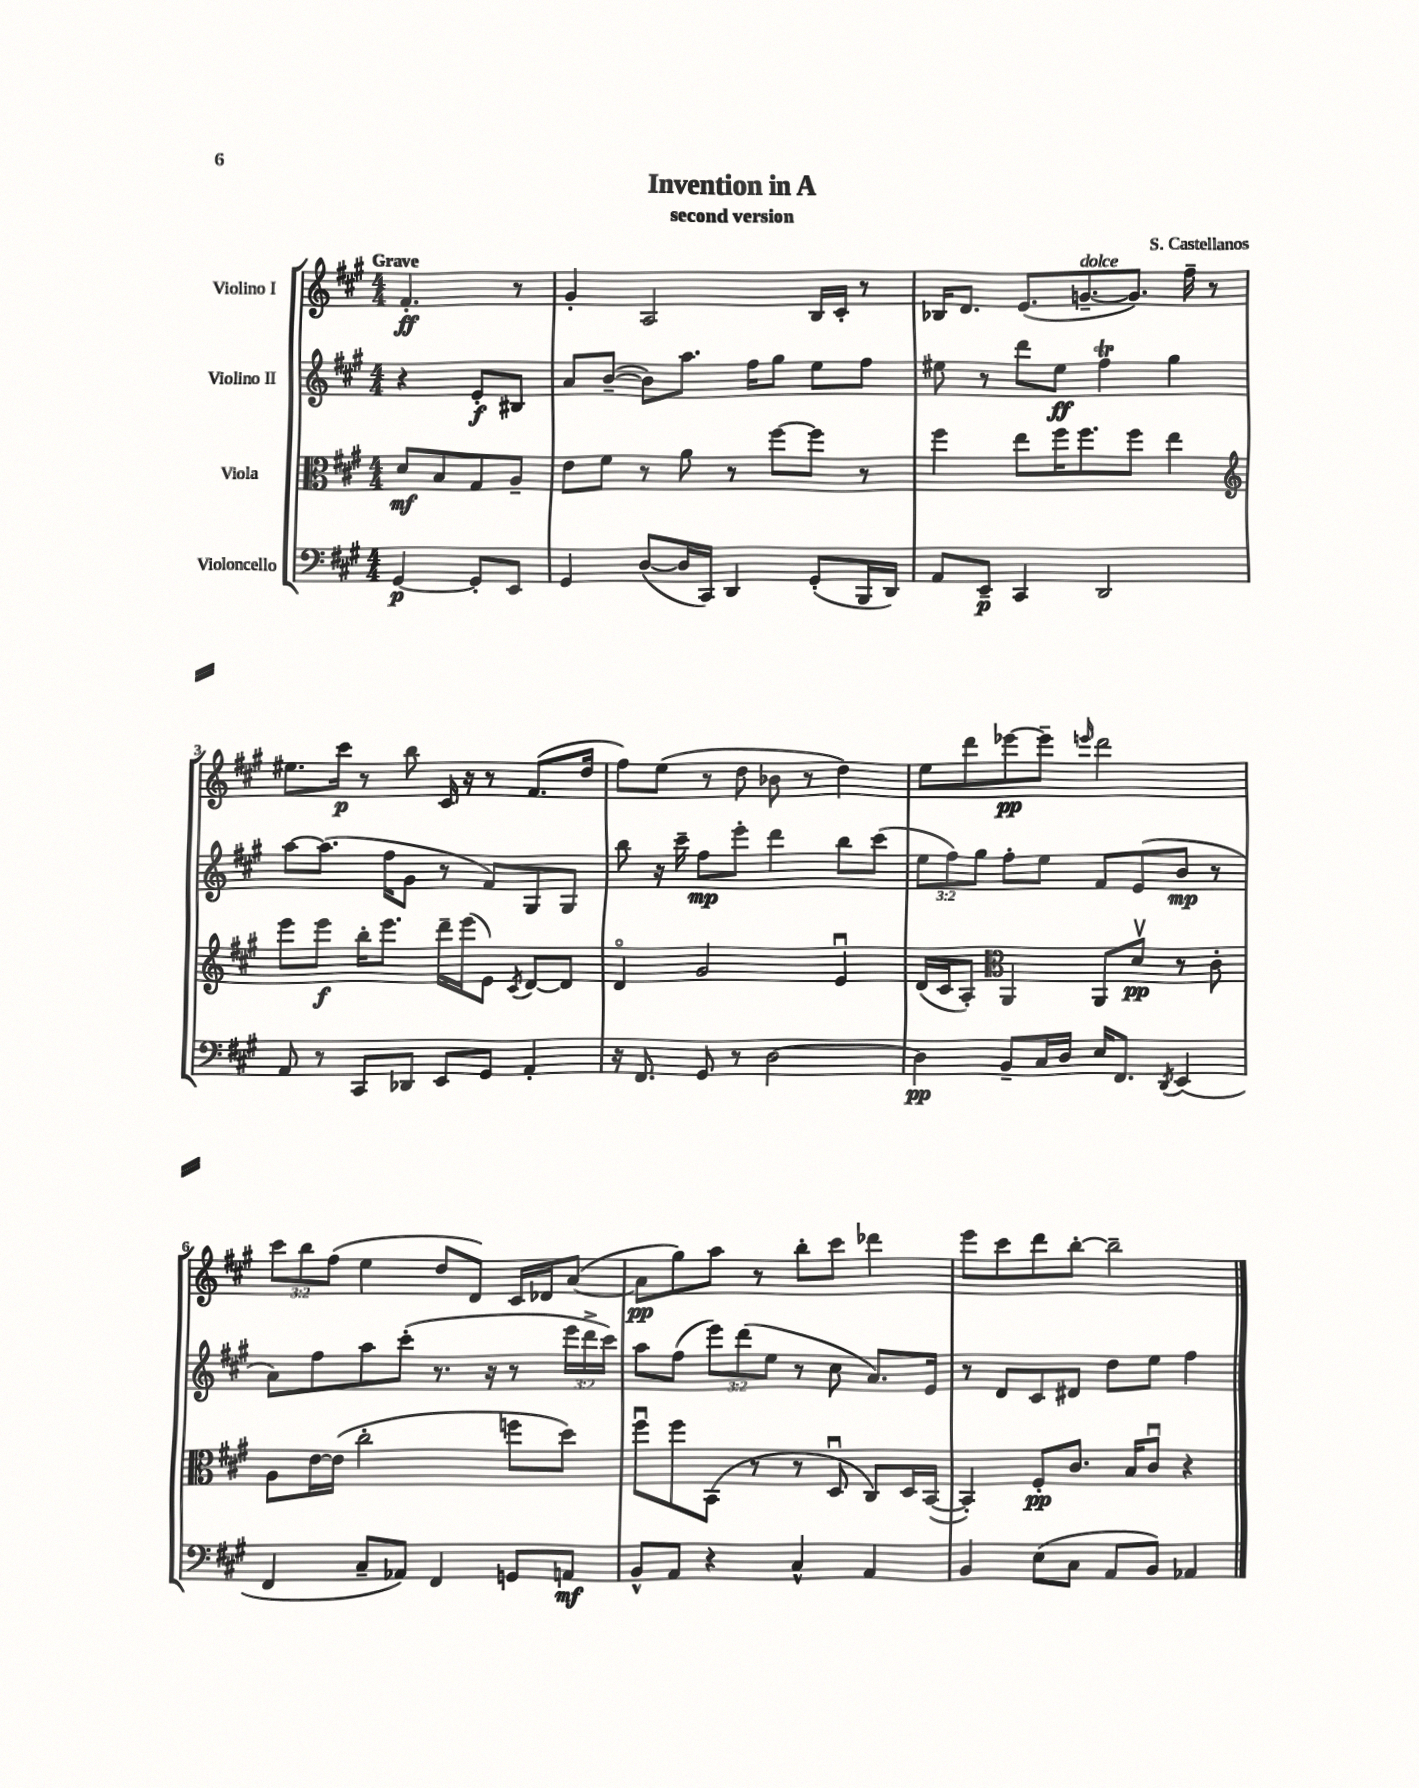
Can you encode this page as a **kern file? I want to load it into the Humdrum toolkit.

**kern	**dynam	**kern	**dynam	**kern	**dynam	**kern	**dynam
*part4	*part4	*part3	*part3	*part2	*part2	*part1	*part1
*staff4	*staff4	*staff3	*staff3	*staff2	*staff2	*staff1	*staff1
*I"Violoncello	*	*I"Viola	*	*I"Violino II	*	*I"Violino I	*
*clefF4	*	*clefC3	*	*clefG2	*	*clefG2	*
*k[f#c#g#]	*	*k[f#c#g#]	*	*k[f#c#g#]	*	*k[f#c#g#]	*
*M4/4	*	*M4/4	*	*M4/4	*	*M4/4	*
=	=	=	=	=	=	=	=
!	!	!	!	!	!	!LO:TX:a:B:t=Grave	!
[4GG#/	p	8d/L	mf	4r	.	4.f#'/	ff
.	.	8B/	.	.	.	.	.
8GG#'/L]	.	8G#/	.	8e'/L	f	.	.
8EE/J	.	8A~/J	.	8B#X/J	.	8r	.
=1	=1	=1	=1	=1	=1	=1	=1
4GG#/	.	8e\L	.	8a/L	.	4g#'/	.
.	.	8f#\J	.	([8b~/J	.	.	.
([8D/L	.	8r	.	8b\L])	.	2A/	.
16D/L]	.	8a\	.	8.aa\J	.	.	.
16CC#/JJ)	.	.	.	.	.	.	.
4DD/	.	8r	.	.	.	.	.
.	.	.	.	16ff#\KL	.	.	.
.	.	[8ff#\L	.	8gg#\J	.	.	.
(8GG#'/L	.	8ff#\J]	.	8ee\L	.	16B/LL	.
.	.	.	.	.	.	16c#'/JJ	.
16BBB/L	.	8r	.	8ff#\J	.	8r	.
16DD/JJ)	.	.	.	.	.	.	.
=2	=2	=2	=2	=2	=2	=2	=2
8AA/L	.	4ff#\	.	8ee#X\	.	16B-X/KL	.
.	.	.	.	.	.	8.d/J	.
8EE~/J	p	.	.	8r	.	.	.
4CC#/	.	8ee\L	.	8ddd\L	.	(8.e/L	.
.	.	16ff#\K	.	8ee#\J	ff	.	.
!	!	!	!	!	!	!LO:TX:a:i:t=dolce	!
.	.	8.ff#\	.	.	.	[8.gn~/	.
2DD/	.	.	.	4ff#T\	.	.	.
.	.	8ff#\J	.	.	.	8.g/J])	.
.	.	4ee\	.	4gg#\	.	.	.
.	.	.	.	.	.	16ff#~\	.
.	.	.	.	.	.	8r	.
!!LO:LB:g=z
=3	=3	=3	=3	=3	=3	=3	=3
*	*	*clefG2	*	*	*	*	*
8AA/	.	8eee\L	.	[8aa\L	.	8.ee#X\L	.
8r	.	8eee\J	f	(8.aa\J]	.	.	.
.	.	.	.	.	.	16ccc#\Jk	p
8CC#/L	.	16bb'\KL	.	.	.	8r	.
.	.	8.eee\J	.	16ff#\KL	.	.	.
8DD-X/J	.	.	.	8g#\J	.	8bb\	.
8EE/L	.	16ddd~\LL	.	8r	.	16c#/	.
.	.	(16eee\J	.	.	.	16r	.
8GG#/J	.	8e\J)	.	8f#/L)	.	8r	.
.	.	8qc#/	.	.	.	.	.
4AA'/	.	[8d/L	.	8G#/	.	(8.f#/L	.
.	.	8d/J]	.	8G#/J	.	.	.
.	.	.	.	.	.	16dd/Jk	.
=4	=4	=4	=4	=4	=4	=4	=4
16r	.	4d/	.	8bb\	.	8ff#\L)	.
8.FF#/	.	.	.	.	.	.	.
.	.	.	.	16r	.	(8ee\J	.
.	.	.	.	16ccc#~\	.	.	.
8GG#/	.	2g#/	.	8ff#\L	mp	8r	.
8r	.	.	.	8eee'\J	.	8dd\	.
[2D\	.	.	.	4ddd\	.	8b-X\	.
.	.	.	.	.	.	8r	.
.	.	4eu/	.	8bb\L	.	4dd\)	.
.	.	.	.	(8ccc#\J	.	.	.
=5	=5	=5	=5	=5	=5	=5	=5
4D\]	pp	(16d/LL	.	12ee\L	.	8ee\L	.
.	.	16c#/J	.	.	.	.	.
.	.	.	.	12ff#\)	.	.	.
.	.	8A'/J)	.	.	.	8ddd\	.
.	.	.	.	12gg#\J	.	.	.
*	*	*clefC3	*	*	*	*	*
8BB~/L	.	4AA/	.	8ff#'\L	.	[8eee-X\	pp
16C#/L	.	.	.	8ee\J	.	8eee-~\J]	.
16D/JJ	.	.	.	.	.	.	.
.	.	.	.	.	.	16qqeeen/	.
16E/KL	.	8AA/L	.	8f#/L	.	2ddd\	.
8.FF#/J	.	.	.	.	.	.	.
.	.	8dv/J	pp	(8e/	.	.	.
8qDD/	.	.	.	.	.	.	.
(4EE/	.	8r	.	8b/J	mp	.	.
.	.	8c#'\	.	8r	.	.	.
!!LO:LB:g=z
=6	=6	=6	=6	=6	=6	=6	=6
4FF#/	.	8A\L	.	8a\L)	.	12ccc#\L	.
.	.	.	.	.	.	12bb\	.
.	.	[16e\L	.	8ff#\	.	.	.
.	.	.	.	.	.	(12ff#\J	.
.	.	(16e\JJ]	.	.	.	.	.
8C#~/L	.	2cc#'\	.	8aa\	.	4ee\	.
8AA-X/J)	.	.	.	(8ccc#'\J	.	.	.
4FF#/	.	.	.	8.r	.	8dd/L	.
.	.	.	.	.	.	8d/J)	.
.	.	.	.	16r	.	.	.
8GGn/L	.	8ffn\L	.	8r	.	16c#/LL	.
.	.	.	.	.	.	16d-X/J	.
8AAn/J	mf	8dd\J)	.	24eee\LL	.	([8a/J	.
.	.	.	.	24ddd^\	.	.	.
.	.	.	.	24ccc#\JJ)	.	.	.
=7	=7	=7	=7	=7	=7	=7	=7
8BB^^/L	.	8ff#u\L	.	8aa\L	.	8a\L]	pp
8AA/J	.	8ff#\	.	(8ff#\J	.	8gg#\)	.
4r	.	(8BB\J	.	12eee\L)	.	8aa\J	.
.	.	.	.	(12ddd\	.	.	.
.	.	8r	.	.	.	8r	.
.	.	.	.	12ee\J	.	.	.
4C#^^/	.	8r	.	8r	.	8bb'\L	.
.	.	8Du/	.	8cc#\	.	8ccc#\J	.
4AA/	.	8C#/L)	.	8.a/L)	.	4ddd-X\	.
.	.	16D/L	.	.	.	.	.
.	.	([16BB/JJ	.	16e/Jk	.	.	.
=8	=8	=8	=8	=8	=8	=8	=8
4BB/	.	4BB'/])	.	8r	.	8eee\L	.
.	.	.	.	8d/L	.	8ccc#\	.
(8E\L	.	8F#'/L	pp	8c#/	.	8ddd\	.
8C#\J	.	8.c#/J	.	8d#X/J	.	[8bb'\J	.
8AA/L	.	.	.	8dd\L	.	2bb~\]	.
.	.	16B/KL	.	.	.	.	.
8BB/J)	.	8c#u/J	.	8ee\J	.	.	.
4AA-X/	.	4r	.	4ff#\	.	.	.
==	==	==	==	==	==	==	==
*-	*-	*-	*-	*-	*-	*-	*-
